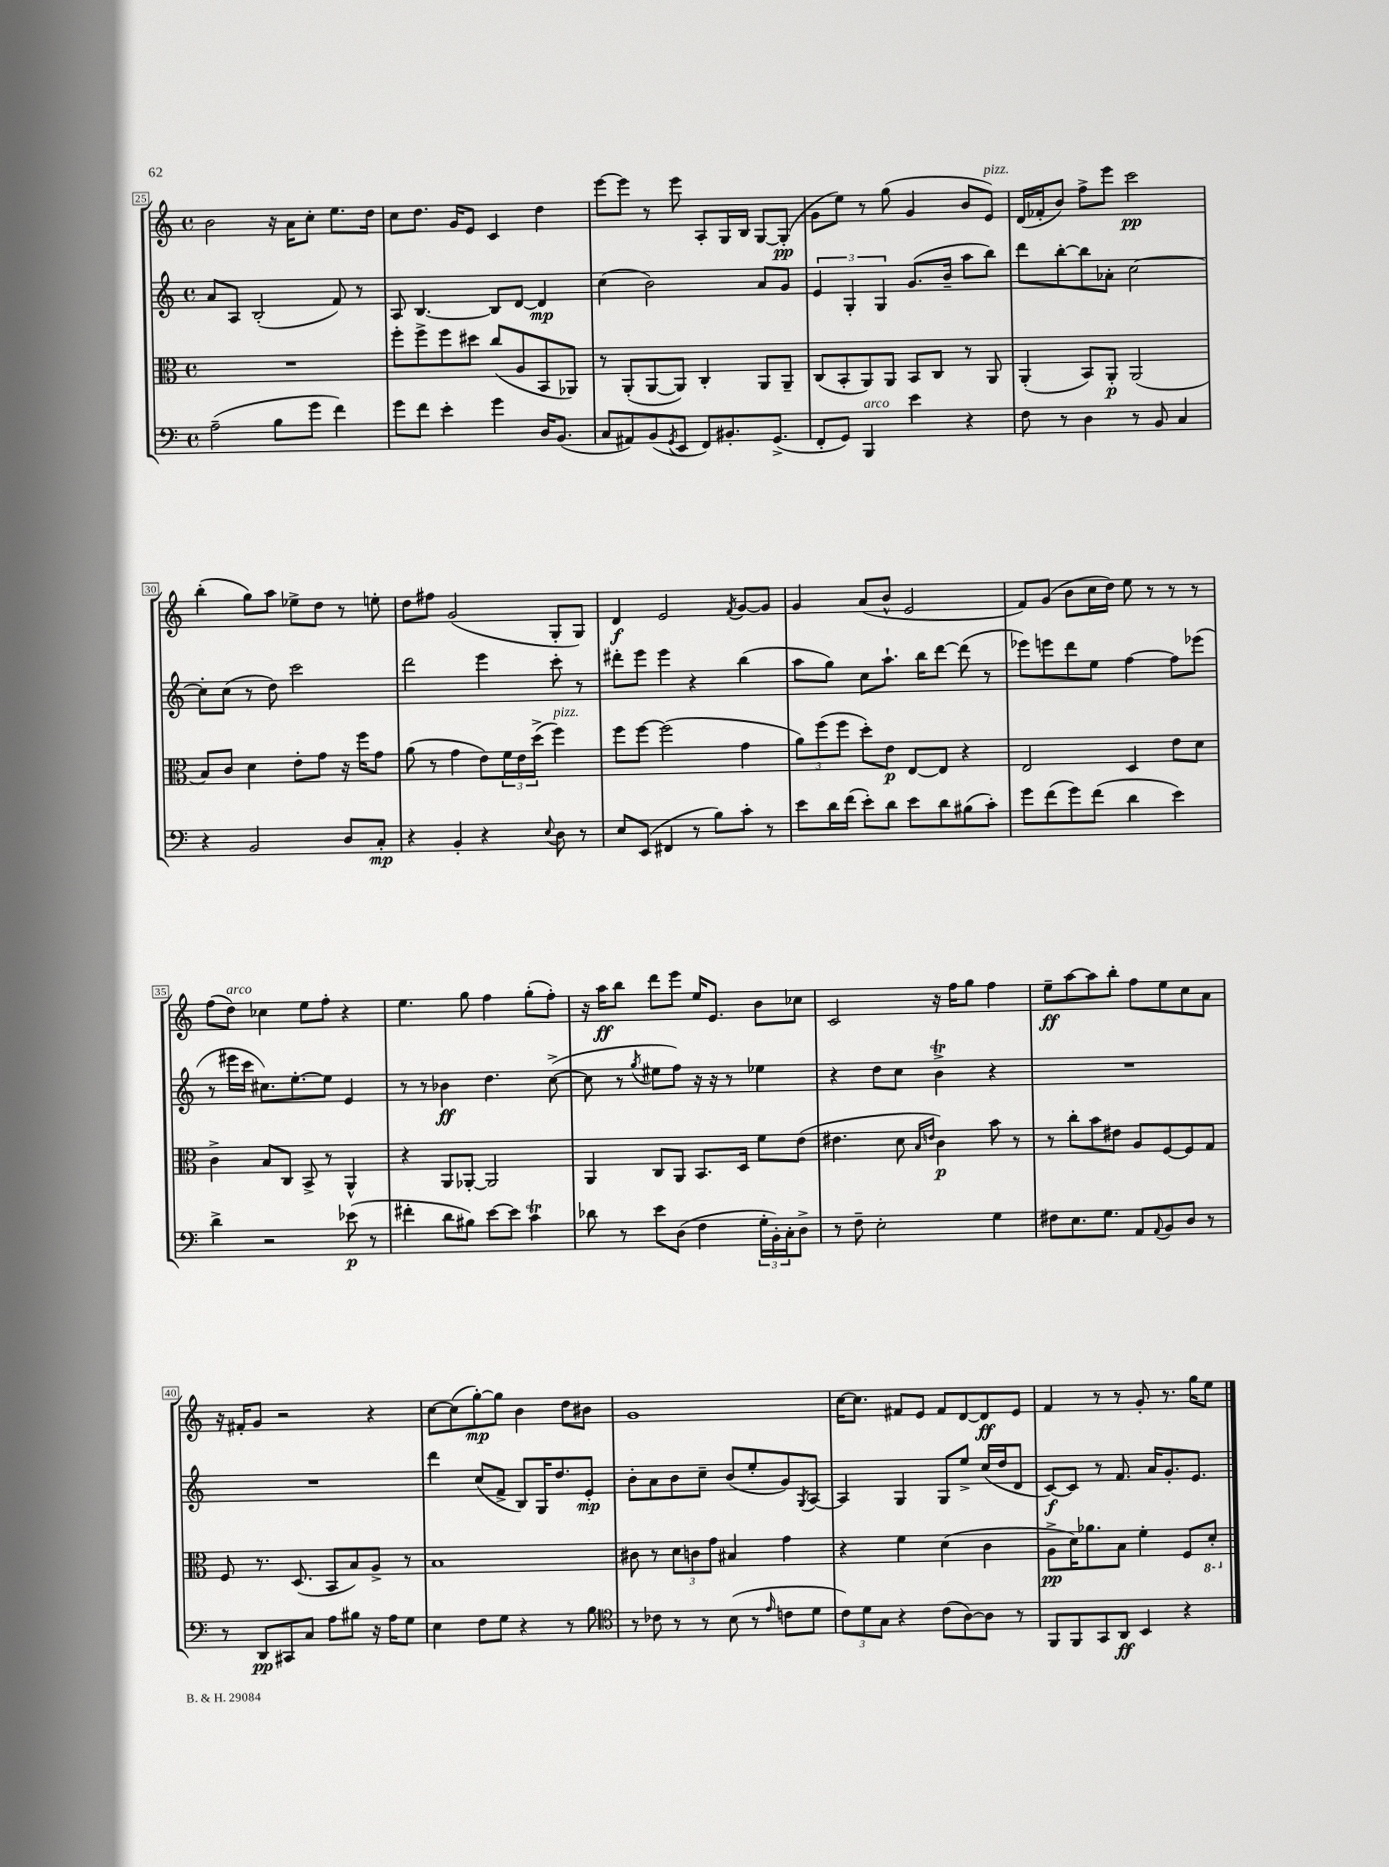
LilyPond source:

<<
\new StaffGroup <<
\new Staff = "s0" {
    \clef treble \key c \major \defaultTimeSignature \time 4/4
    b'2 r16 a'16 c''8-. e''8. d''16 |
    c''8 d''8. g'16 e'8 c'4 d''4 |
    e'''8~ e'''8 r8 e'''8 a8-. g16 b16 g8~ g8-.\pp( |
    g'8 e''8) r8 g''8( g'4 b'8 e'8^\markup { \italic "pizz." }) |
    d'16( fes'16-. b'8) f''8-> e'''8 c'''2\pp |
    b''4-.( g''8) a''8 ees''8-> d''8 r8 e''8-. |
    d''8 fis''8 g'2( g8-. g8) |
    d'4\f e'2 \acciaccatura { f'8 } g'8~ g'8 |
    g'4 a'8( b'8-^ e'2 |
    f'8) g'8( b'8 c''16 d''16) e''8 r8 r8 r8 |
    f''8( d''8^\markup { \italic "arco" }) ces''4 e''8 f''8-. r4 |
    e''4. g''8 f''4 g''8-.( f''8-.) |
    r16 a''16\ff b''8 d'''8 e'''8 e''16 e'8. b'8 ces''8 |
    c'2 r16 f''16 g''8 f''4 |
    e''8--\ff a''8~ a''8 b''8-. f''8 e''8 c''8 a'8 |
    r16 fis'16-. g'8 r2 r4 |
    c''8~ c''8( g''8~-.\mp) g''8 b'4 d''8 bis'8 |
    g'1 |
    c''16~ c''8. fis'8 e'8 fis'8 d'8~ d'8\ff e'8 |
    f'4 r8 r8 g'8-. r8. g''16 e''8 \bar "|." |
}
\new Staff = "s1" {
    \clef treble \key c \major \defaultTimeSignature \time 4/4
    a'8 a8 b2-.( f'8) r8 |
    a8 b4.~ b8 d'8~ d'4\mp |
    c''4( b'2) a'8 g'8 |
    \tuplet 3/2 { e'4 g4-. g4 } g'8.( b'16-- a''8 b''8) |
    d'''8 b''8~-. b''8 aes'8-. c''2~ |
    c''8-. c''8( r8 d''8) c'''2 |
    d'''2 e'''4 c'''8-. r8 |
    dis'''8-. e'''8 e'''4 r4 b''4( |
    a''8 g''8) c''8 a''8.-! b''16 d'''8~ d'''8( r8 |
    ees'''8) e'''8 d'''8 e''8 f''4~ f''8 ees'''8( |
    r8 eis'''16 c'''16 cis''8.) e''8.~-. e''8 e'4 |
    r8 r8 bes'4\ff d''4. c''8~->( |
    c''8 r8 \acciaccatura { g''8 } eis''8 f''8) r16 r16 r8 ees''4 |
    r4 d''8 c''8 b'4->\trill r4 |
    R1 |
    R1 |
    d'''4 c''8( f'8-> b8) g16 d''8. e'8-.\mp |
    b'8-. a'8 b'8 c''8-- b'8( e''8-. g'8) \acciaccatura { g8 } a8~ |
    a4 g4 g8 e''8-> c''16( d''16 d'8 |
    c'8~\f) c'8 r8 f'8. a'16 g'8.-. e'8. \bar "|." |
}
\new Staff = "s2" {
    \clef alto \key c \major \defaultTimeSignature \time 4/4
    R1 |
    f''8-. f''8-> f''8 dis''8 c''8( a8 b,8 aes,8) |
    r8 a,8-.( a,8~ a,8) c4-. a,8 a,8-- |
    c8( b,8-. a,8) a,8 b,8 c8 r8 a,8 |
    a,4-.( b,8) a,8-.\p a,2( |
    b8) c'8 d'4 e'8-. g'8 r16 f''16 g'8 |
    a'8( r8 g'4 e'8) \tuplet 3/2 { f'16 e'16 d''16->( } f''4^\markup { \italic "pizz." }) |
    f''8 f''8~ f''2( g'4 |
    \tuplet 3/2 { a'8) f''8( f''8 } d''8-.) e'8\p e8~ e8 r4 |
    e2 d4 e'8 d'8 |
    c'4-> b8 c8 b,8-> r8 a,4-^ |
    r4 a,8 aes,8~-. aes,2 |
    a,4 c8 a,8 b,8. d16 f'8 e'8( |
    eis'4. d'8 \grace { b16 e'16 } c'4\p) b'8 r8 |
    r8 c''8-. b'8 eis'8 a8 f8~ f8 g8 |
    f8 r8. d8.( b,8 b8) a8-> r8 |
    b1 |
    cis'8 r8 \tuplet 3/2 { d'8 c'8 g'8 } bis4 g'4 |
    r4 f'4 d'4( c'4 |
    a8->\pp d'16) aes'8. b8 f'4-. f8 \ottava #-1 d8-. \ottava #0 \bar "|." |
}
\new Staff = "s3" {
    \clef bass \key c \major \defaultTimeSignature \time 4/4
    a2--( b8 g'8 f'4) |
    g'8 f'8 e'4-. g'4 d16 b,8.( |
    c8 ais,8) b,8( \acciaccatura { g,8 } e,8 f,8) bis,8.-. g,8.->( |
    f,8-. g,8) b,,4^\markup { \italic "arco" } e'4 r4 |
    f8 r8 d4 r8 b,8 c4 |
    r4 b,2 d8 c8-.\mp |
    r4 b,4-. r4 \appoggiatura { e8 } d8 r8 |
    e8 e,8( fis,4 r8 b8) c'8-. r8 |
    e'8 d'16 f'16( e'8-.) d'8 e'8 d'8 bis8( c'8-.) |
    g'8 f'8( g'8) f'8( d'4 e'4) |
    d'4-> r2 ees'8\p( r8 |
    fis'4-. d'8 bis8) e'8~ e'8 c'4\trill |
    des'8 r8 e'8 d8( f4 \tuplet 3/2 { g16-. b,16-.) c16-. } d8-> |
    r8 f8-- e2-. g4 |
    fis8 e8. g8. a,8 \appoggiatura { a,8 } b,8 d8 r8 |
    r8 d,8\pp cis,8 c8 a8 bis8 r16 a16 g8 |
    e4 f8 g8 r4 r8 b8 |
    \clef tenor r8 ces'8 r8 r8 b8( r8 \grace { e'16 } c'8 d'8 |
    \tuplet 3/2 { c'8) d'8 g8 } r4 c'8( a8~) a8 r8 |
    f,8 f,8 g,8 a,8\ff b,4 r4 \bar "|." |
}
>>
>>
\layout { \context { \Score currentBarNumber = #25 \override BarNumber.stencil = #(make-stencil-boxer 0.1 0.3 ly:text-interface::print) } }
